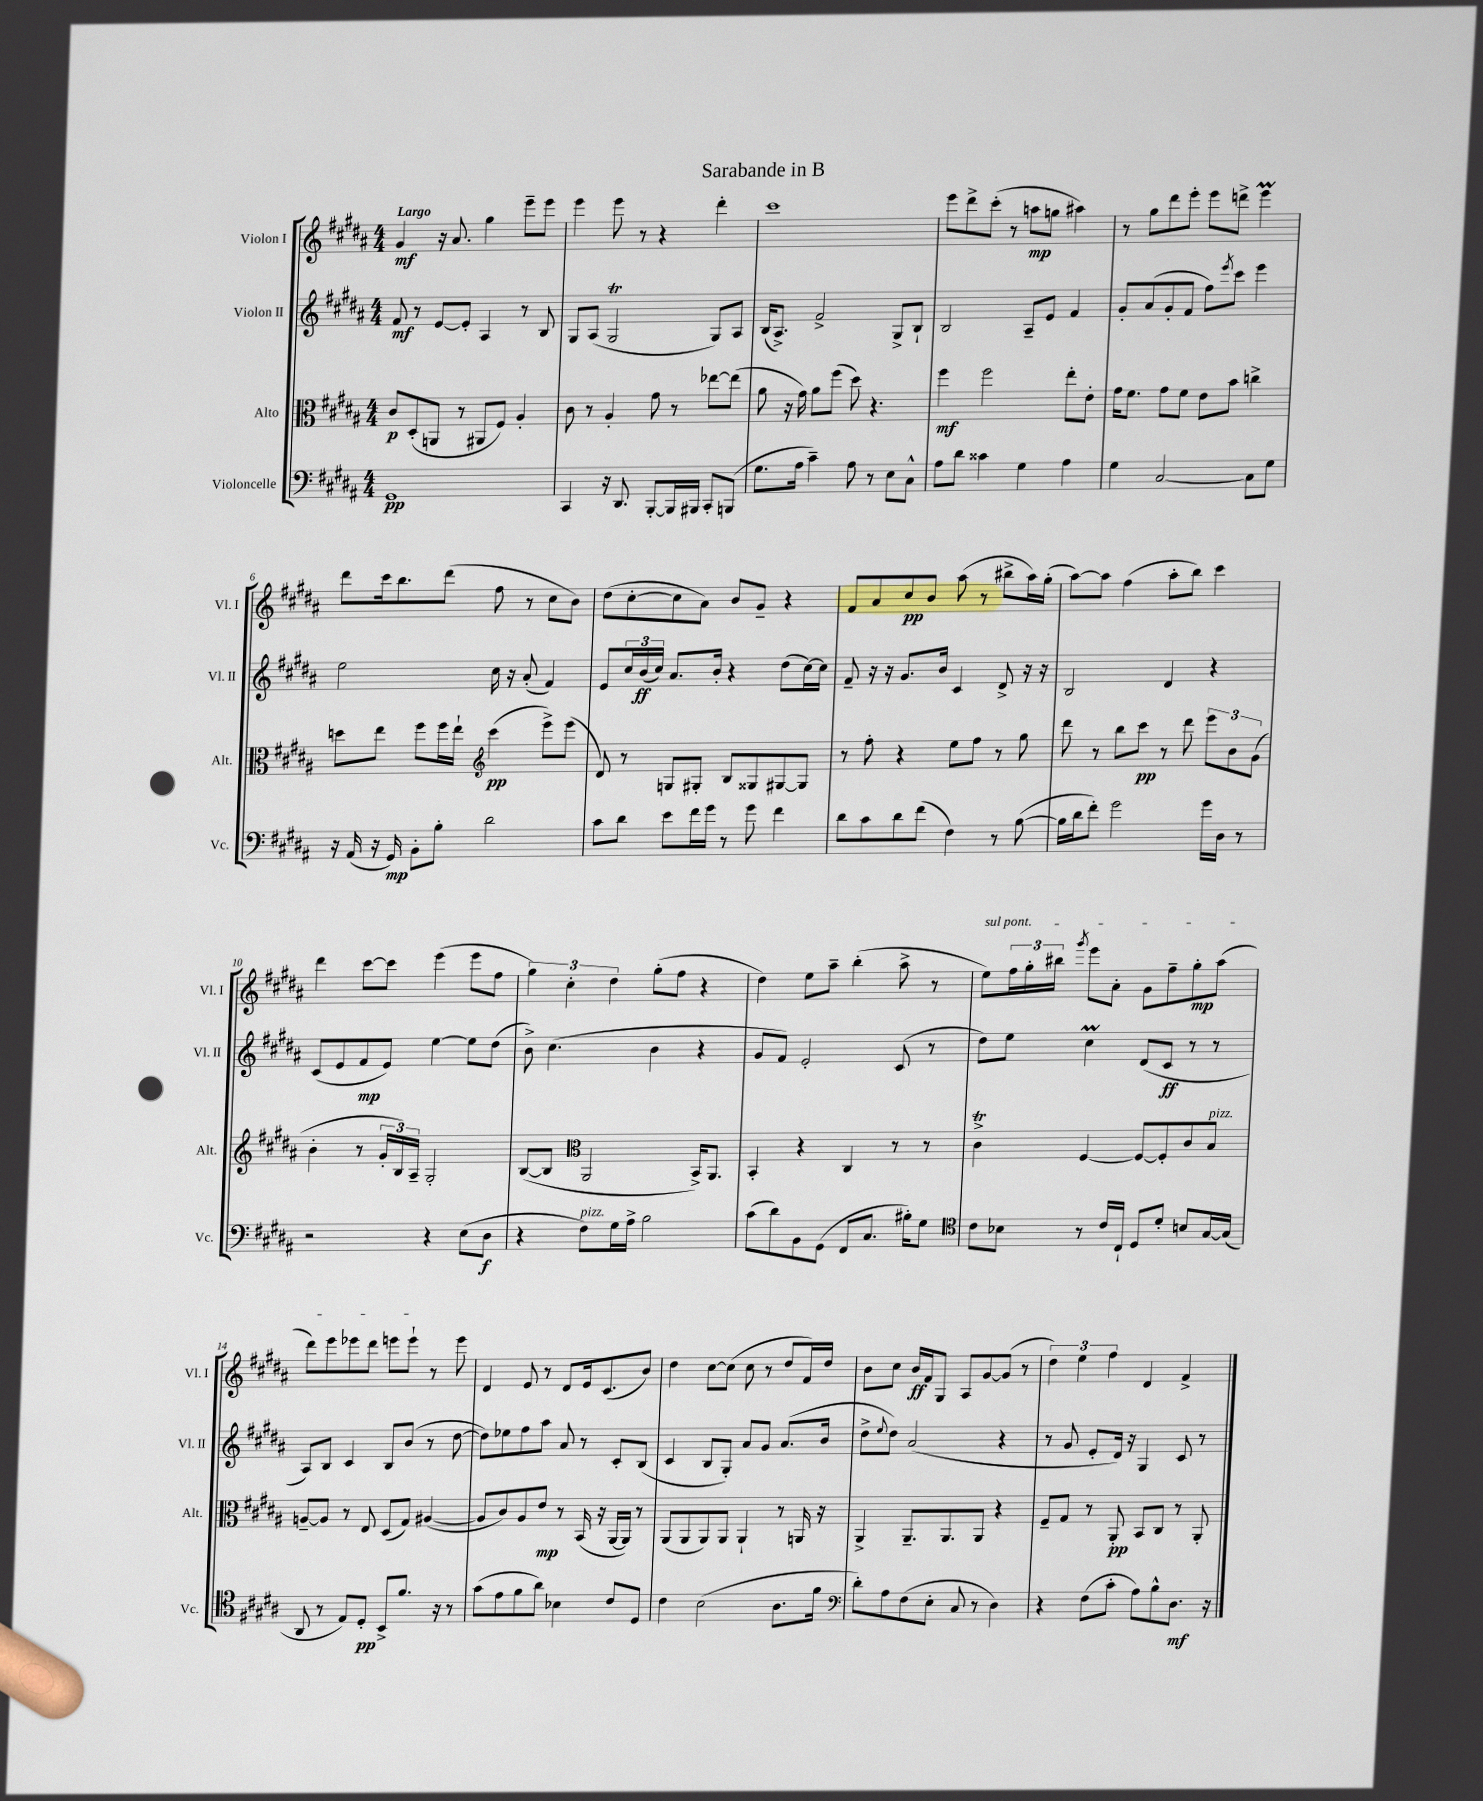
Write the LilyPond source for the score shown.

\header { title = "Sarabande in B" }
<<
\new StaffGroup <<
\new Staff = "s0" \with { instrumentName = "Violon I" shortInstrumentName = "Vl. I" } {
    \clef treble \key b \major \numericTimeSignature \time 4/4 \tempo "Largo"
    gis'4\mf r16 ais'8. gis''4 e'''8-- e'''8 |
    e'''4 e'''8 r8 r4 dis'''4-. |
    cis'''1 |
    e'''8 dis'''8-> cis'''8-.( r8 a''8\mp g''8 ais''4) |
    r8 gis''8 dis'''8 e'''8-. e'''8 d'''8-> e'''4\prall |
    dis'''8 cis'''16 b''8. dis'''8( fis''8 r8 cis''8 b'8) |
    dis''8( cis''8~-. cis''8 ais'8) b'8 gis'8-- r4 |
    fis'8 ais'8 cis''8\pp b'8 ais''8( r8 bis''8-> ais''16) gis''16-.( |
    ais''8~) ais''8 fis''4( ais''8-. b''8) cis'''4 |
    dis'''4 cis'''8~ cis'''8 e'''4( e'''8 fis''8 |
    \tuplet 3/2 { gis''4) cis''4-. dis''4 } gis''8-.( fis''8 r4 |
    dis''4) e''8 ais''8-- b''4-.( ais''8-> r8 |
    \once \override TextSpanner.bound-details.left.text = \markup { \italic "sul pont." } e''8\startTextSpan) \tuplet 3/2 { fis''16 gis''16-. bis''16 } \acciaccatura { gis'''8 } e'''8 ais'8-. gis'8 fis''8-- gis''8-.\mp ais''8( |
    dis'''8) e'''8 ees'''8 dis'''8 e'''8 e'''8-!\stopTextSpan r8 e'''8 |
    dis'4 e'8 r8 dis'8 e'16 cis'8.( b'8) |
    dis''4 cis''8~ cis''8( cis''8 r8 dis''8 fis'16) dis''16 |
    b'8 cis''8 b'16\ff fis'16 gis8 ais8 gis'8~ gis'8( r8 |
    \tuplet 3/2 { dis''4) e''4 fis''4 } dis'4 fis'4-> \bar "|." |
}
\new Staff = "s1" \with { instrumentName = "Violon II" shortInstrumentName = "Vl. II" } {
    \clef treble \key b \major \numericTimeSignature \time 4/4
    fis'8\mf r8 e'8~ e'8-. ais4 r8 b8 |
    gis8 ais8( gis2\trill gis8) ais8 |
    b16( ais8.->) fis'2-> gis8-> b8-! |
    b2 ais8-- e'8 fis'4 |
    gis'8-. ais'8( gis'8-. fis'8 fis''8) \acciaccatura { e'''8 } cis'''8 e'''4 |
    e''2 cis''16 r16 ais'8-.( fis'4) |
    e'8 \tuplet 3/2 { cis''16 b'16\ff( cis''16) } ais'8. b'16-. r4 dis''8( cis''16~) cis''16 |
    fis'8-- r16 r16 gis'8. b'16 cis'4 dis'8-> r16 r16 |
    b2 dis'4 r4 |
    cis'8( e'8 fis'8\mp e'8) e''4~ e''8 dis''8( |
    b'8->) cis''4.( b'4 r4 |
    gis'8 fis'8) e'2-. cis'8( r8 |
    dis''8) e''8 cis''4\prall dis'8( cis'8\ff r8 r8 |
    ais8) b8 cis'4 b8 b'8( r8 dis''8~ |
    dis''8) ees''8 fis''8 ais''8 ais'8 r8 cis'8-. b8( |
    cis'4 b8 gis8-.) ais'8 gis'8 ais'8.( b'16 |
    dis''8-> \appoggiatura { e''8 } dis''8) ais'2( r4 |
    r8 gis'8 e'8-. dis'16) r16 gis4 cis'8 r8 \bar "|." |
}
\new Staff = "s2" \with { instrumentName = "Alto" shortInstrumentName = "Alt." } {
    \clef alto \key b \major \numericTimeSignature \time 4/4
    cis'8\p dis8-.( a,8 r8 ais,8 fis8) ais4-. |
    cis'8 r8 ais4-. gis'8 r8 ees''8~ ees''8( |
    ais'8 r16 gis'16) ais'8 fis''8( dis''8) r4. |
    fis''4\mf fis''2 e''8-. e'8-. |
    gis'16 fis'8. gis'8 fis'8 e'8 b'8 c''4-> |
    d''8 e''8 fis''8 fis''16 e''16-! \clef treble cis'''4\pp( e'''8->) e'''8( |
    dis'8) r8 g8 gis8-. b8 gisis8 gis8~ gis8 |
    r8 fis''8-. r4 e''8 fis''8 r8 gis''8 |
    dis'''8 r8 b''8 cis'''8\pp r8 dis'''8 \tuplet 3/2 { e'''8 b'8 gis'8( } |
    b'4-. r8 \tuplet 3/2 { gis'16-. b16) ais16-- } gis2-. |
    b8~( b8 \clef alto ais,2 b,16->) ais,8. |
    b,4-. r4 cis4 r8 r8 |
    cis'4->\trill fis4~ fis8~ fis8-. cis'8 b8^\markup { \italic "pizz." } |
    a8~-- a8 r8 e8 dis8( gis8) ais4~( |
    ais8 cis'8) ais8 e'8\mp r8 b,16( r16 ais,16~ ais,16) r8 |
    ais,8( ais,8 ais,8) ais,8 ais,4-! r8 a,16 r16 |
    ais,4-> ais,8.-- ais,8. ais,8 r4 |
    fis8-- gis8 r8 ais,8-.\pp b,8 cis8 r8 ais,8-. \bar "|." |
}
\new Staff = "s3" \with { instrumentName = "Violoncelle" shortInstrumentName = "Vc." } {
    \clef bass \key b \major \numericTimeSignature \time 4/4
    gis,1\pp |
    cis,4 r16 dis,8. b,,8~-. b,,16 bis,,16 cis,8-. b,,8( |
    gis8. ais16 cis'4--) ais8 r8 e8 cis8-^ |
    ais8 dis'8 cisis'4 gis4 ais4 |
    gis4 cis2~ cis8 gis8 |
    r16 ais,16( r16 gis,16\mp) b,8-. b8-. dis'2 |
    cis'8 dis'8 e'8 fis'16 gis'16 r8 gis'8 fis'4 |
    dis'8 cis'8 dis'8 fis'8( fis4) r8 b8~( |
    b16 dis'16 fis'8-.) gis'2 gis'16 dis16 r8 |
    r2 r4 e8( dis8\f |
    r4 fis8^\markup { \italic "pizz." }) gis16 ais16-> b2 |
    cis'8( dis'8) b,8 gis,8( fis,8 cis8. bis16-.) gis8 |
    \clef tenor cis'8 bes8 r8 cis'16 cis16-! dis8 dis'8-. b8 gis16~ gis16( |
    ais,8 r8 e8) dis8-.\pp b,8-> fis'8. r16 r8 |
    gis'8( e'8 fis'8 ais'8) bes4 cis'8 dis8 |
    cis'4 b2( ais8. fis'16 |
    \clef bass dis'8-.) ais8 fis8( e8-. cis8 r8 dis4) |
    r4 fis8( cis'8-. ais8) b8-^ dis8.\mf r16 \bar "|." |
}
>>
>>
